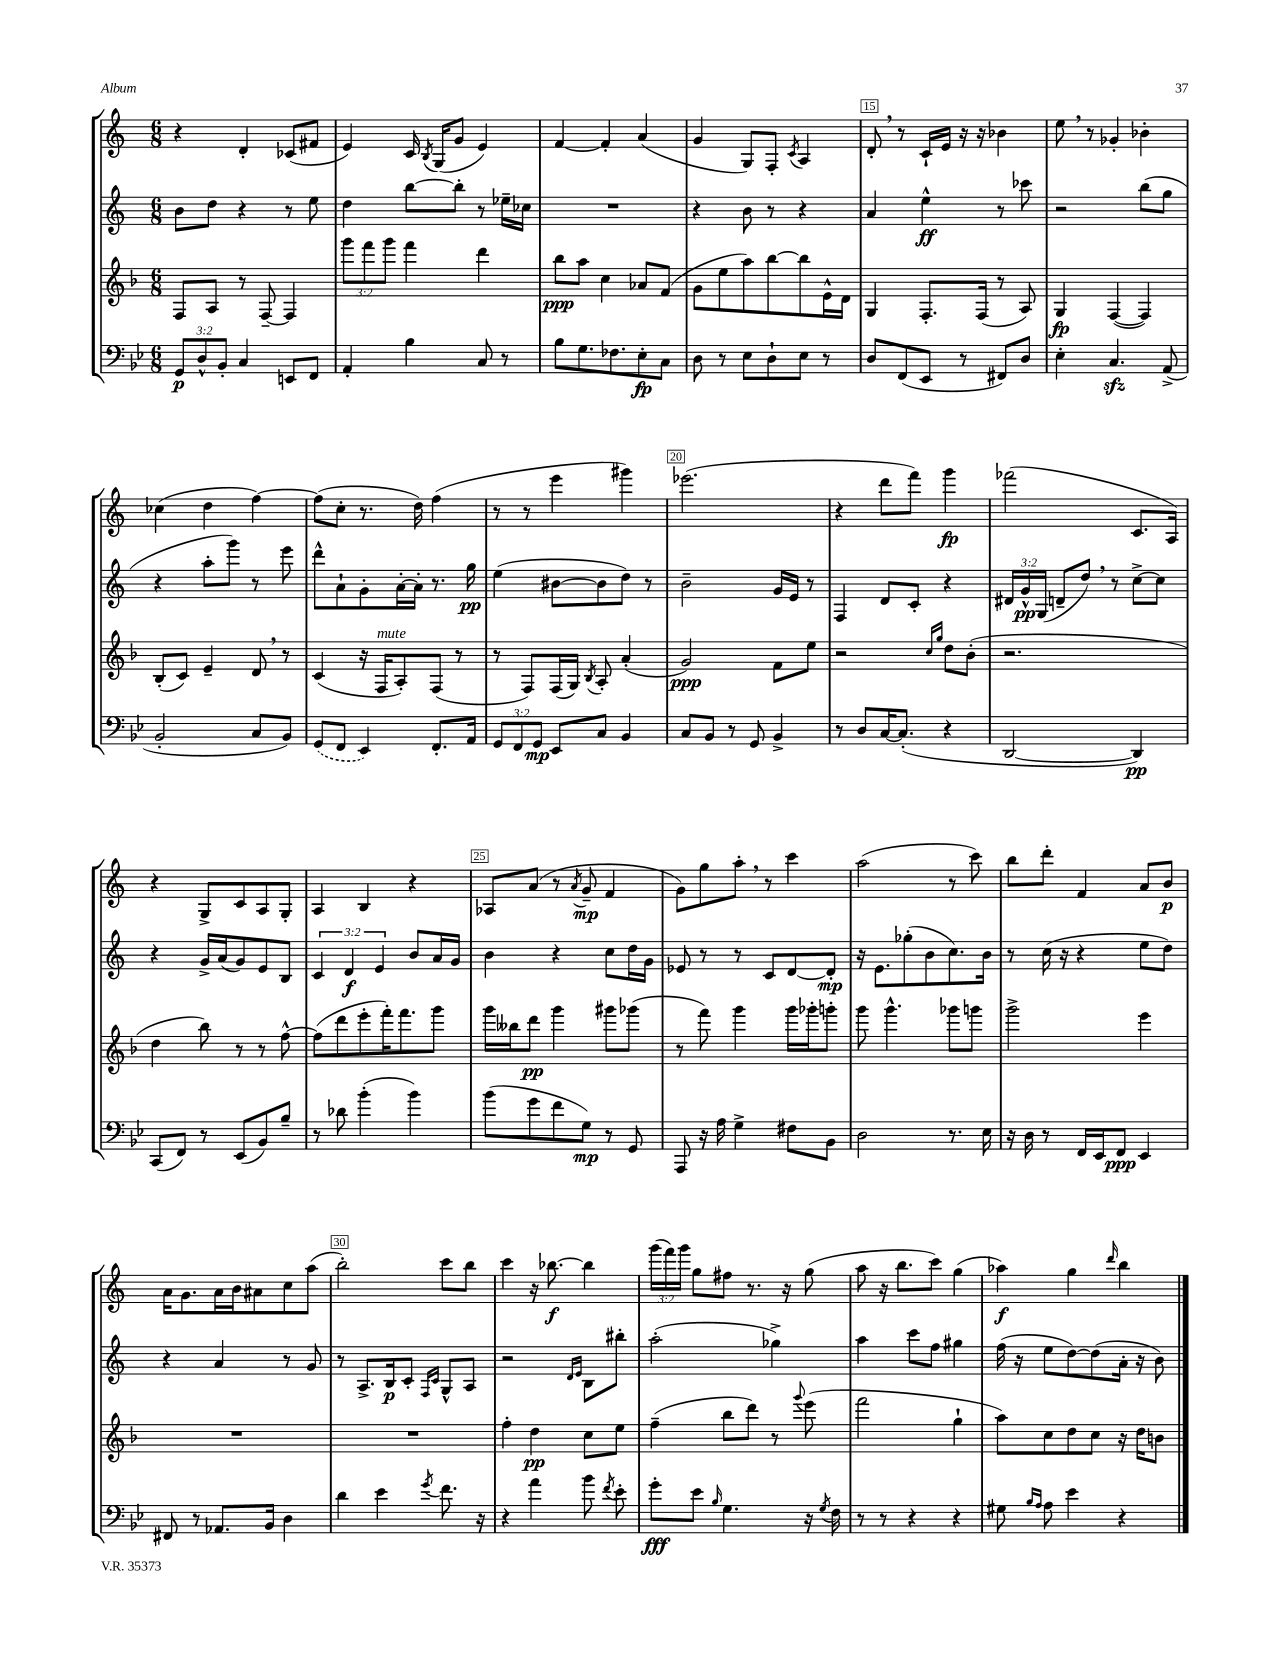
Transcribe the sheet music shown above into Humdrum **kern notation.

**kern	**kern	**kern	**kern
*staff4	*staff3	*staff2	*staff1
*clefF4	*clefG2	*clefG2	*clefG2
*k[b-e-]	*k[b-]	*k[]	*k[]
*M6/8	*M6/8	*M6/8	*M6/8
12GG	8F	8b	4r
12D^^	.	.	.
.	8A	8dd	.
12BB-'	.	.	.
4C	8r	4r	4d'
.	[8F~	.	.
8EE	4F]	8r	(8c-
8FF	.	8ee	8f#
=	=	=	=
4AA'	12ggg	4dd	4e)
.	12fff	.	.
.	12ggg	.	.
4B-	4fff	[8bb	16c
.	.	.	8qB
.	.	.	(16G
.	.	8bb']	8g
8C	4ddd	8r	4e)
8r	.	16ee-~	.
.	.	16cc-	.
=	=	=	=
8B-	8bb-	2.r	[4f
8.G	8aa	.	.
.	4cc	.	4f']
8.F-	.	.	.
8E-'	8a-	.	(4a
8C	(8f	.	.
=	=	=	=
8D	8g	4r	4g
8r	8ee	.	.
8E-	8aa)	8b	8G)
8D`	[8bb-	8r	8F'
.	.	.	8qc
8E-	8bb-]	4r	4A
8r	16e^^	.	.
.	16d	.	.
=	=	=	=
8D	4G	4a	8d'
(8FF	.	.	8r
8EE-	8.F'	4ee^^	16c`
.	.	.	16e
8r	.	.	16r
.	(16F	.	16r
8FF#)	8r	8r	4b-
8D	8A)	8ccc-	.
=	=	=	=
4E-'	4G	2r	8ee
.	.	.	8r
4.C	([4F	.	4g-'
.	4F])	(8bb	4b-'
(8AA^	.	8gg	.
=	=	=	=
2BB-'	(8B-'	4r	(4cc-
.	8c)	.	.
.	4e~	8aa'	4dd
.	.	8ggg)	.
8C	8d	8r	[4ff)
8BB-)	8r	8eee	.
=	=	=	=
(8GG	(4c	8ddd^^	(8ff]
8FF	.	8a`	8cc'
4EE-)	16r	8g'	8.r
.	16F	.	.
.	8A')	[16a'	.
.	.	16a']	16dd)
8.FF'	(8F	8.r	(4ff
.	8r	.	.
16AA	.	16gg	.
=	=	=	=
12GG	8r	(4ee	8r
12FF	.	.	.
.	8F)	.	8r
12GG	.	.	.
8EE-	(16F	[8b#	4eee
.	16G)	.	.
.	8qB-	.	.
8C	8A'	8b#]	.
4BB-	(4a'	8dd)	4ggg#)
.	.	8r	.
=	=	=	=
8C	2g)	2b~	(2.eee-
8BB-	.	.	.
8r	.	.	.
8GG	.	.	.
4BB-^	8f	16g	.
.	.	16e	.
.	8ee	8r	.
=	=	=	=
8r	2r	4F	4r
8D	.	.	.
[16C	.	8d	8ddd
(8.C']	.	.	.
.	.	8c'	8fff)
.	16qqcc	.	.
.	16qqgg	.	.
4r	8dd	4r	4ggg
.	(8b-'	.	.
=	=	=	=
[2DD	2.r	24d#	(2fff-
.	.	24g^^	.
.	.	(24G	.
.	.	8d~	.
.	.	8dd)	.
.	.	8r	.
4DD])	.	[8cc^	8.c
.	.	8cc]	.
.	.	.	16A)
=	=	=	=
(8CC	4dd	4r	4r
8FF)	.	.	.
8r	8bb-)	16g^	8G^
.	.	(16a	.
(8EE-	8r	8g)	8c
8BB-)	8r	8e	8A
8B-~	[8ff^^	8B	8G'
=	=	=	=
8r	(8ff]	6c	4A
8d-	8ddd	.	.
.	.	6d	.
(4b-'	8eee'	.	4B
.	.	6e	.
.	16fff')	.	.
.	8.fff	.	.
4b-)	.	8b	4r
.	8ggg	16a	.
.	.	16g	.
=	=	=	=
(8b-	16ggg	4b	8A-
.	16bb--	.	.
8g	8ddd	.	(8a
8f	4ggg	4r	8r
.	.	.	8qa
8G)	.	.	8g~
8r	8ggg#	8cc	4f
8GG	(8ggg-	16dd	.
.	.	16g	.
=	=	=	=
8AAA	8r	8e-	8g)
16r	8fff)	8r	8gg
16A	.	.	.
4G^	4ggg	8r	8aa'
.	.	8c	8r
8F#	16ggg	[8d	4ccc
.	16ggg-'	.	.
8BB-	8ggg'	8d']	.
=	=	=	=
2D	8ggg	16r	(2aa
.	.	8.e	.
.	4.ggg^^	.	.
.	.	(8gg-'	.
.	.	8b	.
8.r	8ggg-	8.cc)	8r
.	8ggg	.	8ccc)
16E-	.	16b	.
=	=	=	=
16r	2ggg^	8r	8bb
16D	.	.	.
8r	.	(16cc	8ddd'
.	.	16r	.
16FF	.	4r	4f
16EE-	.	.	.
8FF	.	.	.
4EE-	4eee	8ee	8a
.	.	8dd)	8b
=	=	=	=
8FF#	2.r	4r	16a
.	.	.	8.g
8r	.	.	.
8.AA-	.	4a	16a
.	.	.	16b
.	.	.	8a#
16BB-	.	.	.
4D	.	8r	8cc
.	.	8g	(8aa
=	=	=	=
4d	2.r	8r	2bb')
.	.	8.A^	.
4e-	.	.	.
.	.	16B	.
.	.	8c'	.
.	.	16qqF	.
8qg	.	16qqc	.
8.f	.	8G^^	8ccc
.	.	8A	8bb
16r	.	.	.
=	=	=	=
4r	4ff'	2r	4ccc
4a	4dd	.	16r
.	.	.	[8.bb-
.	.	16qqd	.
.	.	16qqe	.
8b-	8cc	8B	4bb-]
8qf	.	.	.
8e-'	8ee	8bb#'	.
=	=	=	=
8g'	(4ff~	(2aa'	(24ggg
.	.	.	24fff)
.	.	.	24ggg
8e-	.	.	8gg
16qqB-	.	.	.
4.G	8bb-	.	8ff#
.	8ddd)	.	8.r
.	8r	4gg-^)	.
.	.	.	16r
.	8qqggg	.	.
16r	(8eee	.	(8gg
8qG	.	.	.
16F	.	.	.
=	=	=	=
8r	2fff	4aa	8aa
8r	.	.	16r
.	.	.	8.bb
4r	.	8ccc	.
.	.	8ff	8ccc)
4r	4gg`	4gg#	(4gg
=	=	=	=
8G#	8aa)	(16ff	4aa-)
.	.	16r	.
16qqB-	.	.	.
16qqA	.	.	.
8A	8cc	8ee	.
4e-	8dd	[8dd)	4gg
.	8cc	(8dd]	.
.	.	.	16qqddd
4r	16r	16a'	4bb
.	16dd	16r	.
.	8b	8b)	.
==	==	==	==
*-	*-	*-	*-
